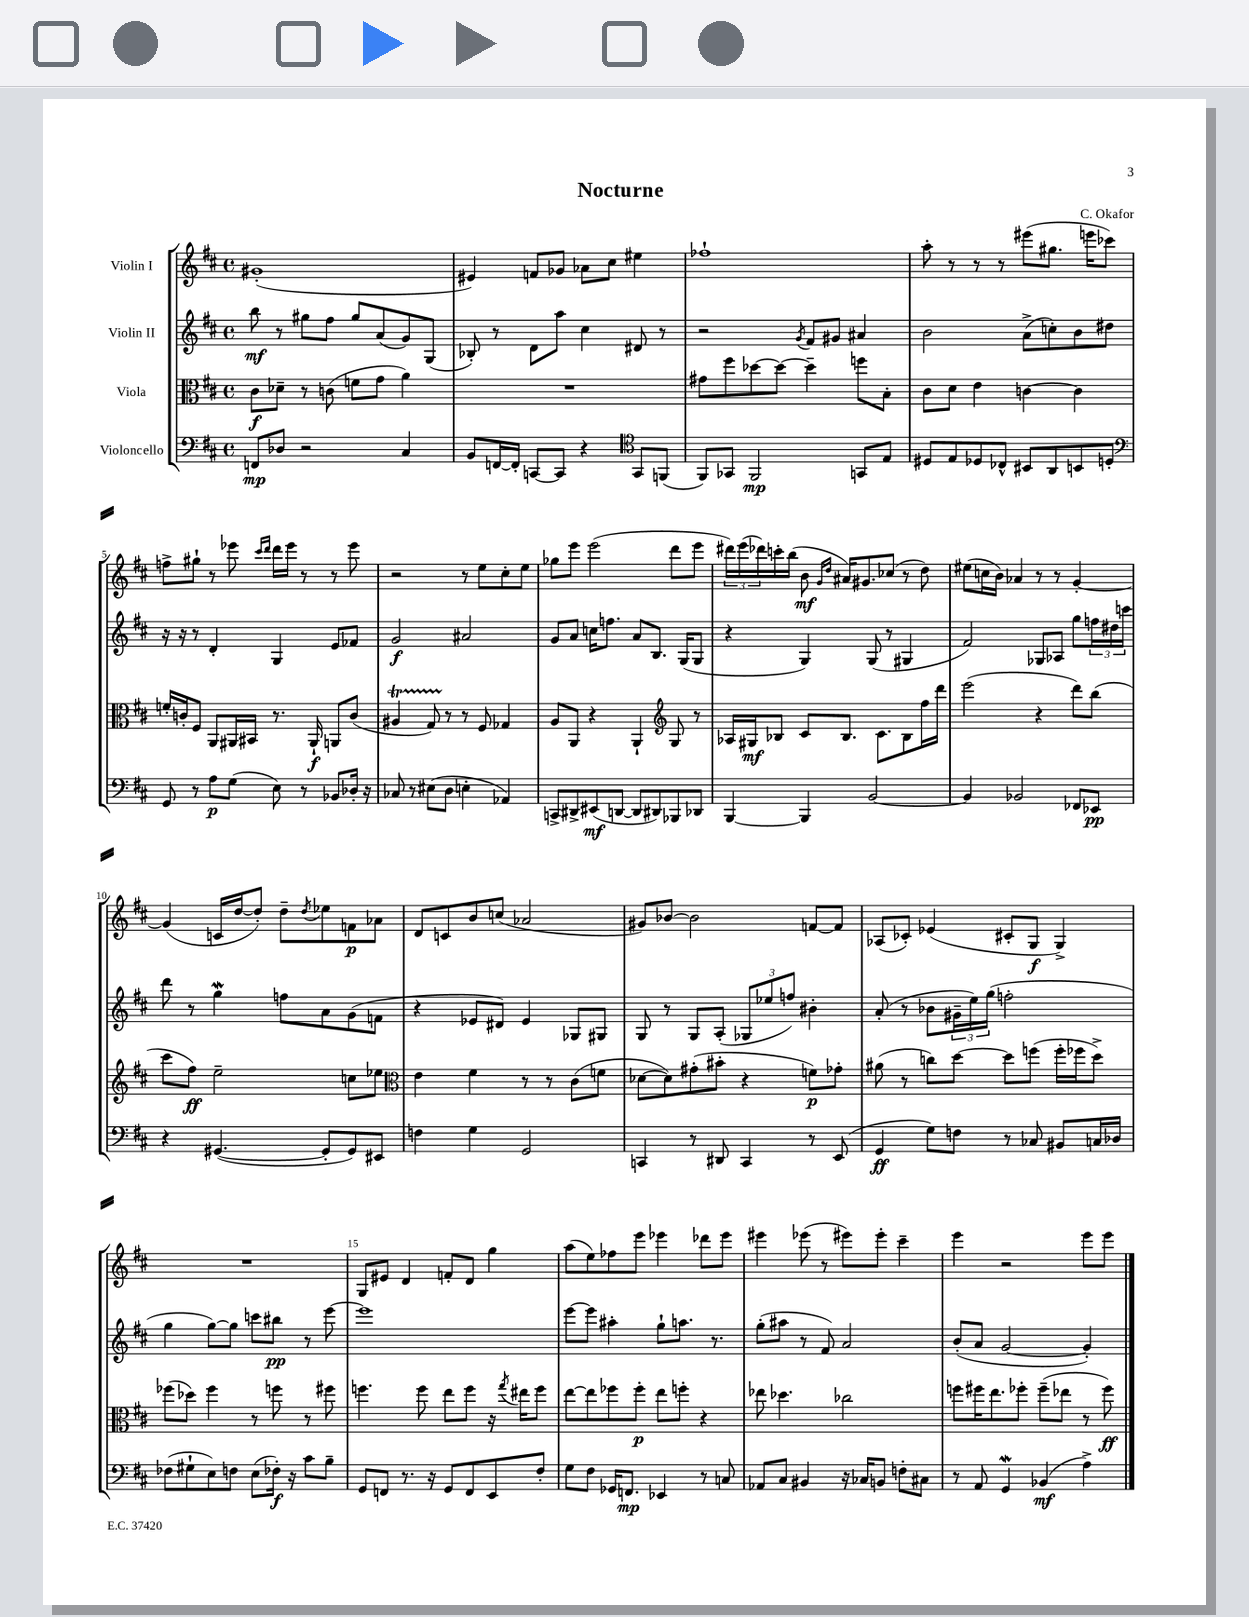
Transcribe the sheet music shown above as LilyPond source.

\header { title = "Nocturne" composer = "C. Okafor" }
<<
\new StaffGroup <<
\new Staff = "s0" \with { instrumentName = "Violin I" } {
    \clef treble \key d \major \defaultTimeSignature \time 4/4
    gis'1-.( |
    eis'4) f'8 ges'8 aes'8 cis''8 eis''4 |
    fes''1-! |
    a''8-. r8 r8 r8 eis'''8( gis''8. e'''16 ces'''8) |
    f''8-> gis''8-! r8 ees'''8 \grace { cis'''16 d'''16 } d'''16 ees'''16 r8 r8 ees'''8 |
    r2 r8 e''8 cis''8-. e''8 |
    ges''8 e'''8 e'''2( d'''8 e'''8 |
    \tuplet 3/2 { dis'''16) e'''16( des'''16) } c'''16-. b''16( b'8\mf \grace { g'16 d''16 } ais'16) gis'8. ces''8( r8 d''8) |
    eis''8( c''16 b'16) aes'4 r8 r8 g'4~-. |
    g'4( c'16 d''16~ d''8-.) d''8-- \acciaccatura { d''8 } ees''8 f'8\p aes'8 |
    d'8 c'8 b'8 c''8( aes'2 |
    gis'8) bes'8~ bes'2 f'8~ f'8 |
    aes8( ces'8-.) ees'4( cis'8-. g8\f g4->) |
    R1 |
    g8 eis'8 d'4 f'8-. d'8 g''4 |
    a''8( e''8) fes''8 e'''8 ees'''4 des'''8 ees'''8 |
    eis'''4 ees'''8( r8 eis'''8) eis'''8-. cis'''4-- |
    e'''4 r2 e'''8 e'''8 \bar "|." |
}
\new Staff = "s1" \with { instrumentName = "Violin II" } {
    \clef treble \key d \major \defaultTimeSignature \time 4/4
    b''8\mf r8 gis''8 fis''8 gis''8 a'8( g'8) g8( |
    bes8-.) r8 d'8 a''8 cis''4 dis'8 r8 |
    r2 \acciaccatura { g'8 } fis'8 gis'8 ais'4 |
    b'2 a'8->( c''8-.) b'8 dis''8 |
    r16 r16 r8 d'4-. g4 e'8 fes'8 |
    g'2\f ais'2 |
    g'8 a'8 c''16 f''8. a'8 b8. g16( g8 |
    r4 g4) g8( r8 gis4 |
    fis'2) ges8 aes8 g''8 \tuplet 3/2 { f''16 dis''16 c'''16 } |
    d'''8 r8 g''4\mordent f''8 a'8 g'8( f'8 |
    r4 ees'8 dis'8) ees'4 ges8 gis8 |
    g8 r8 g8 a8-.( \tuplet 3/2 { ges8 ees''8 f''8) } bis'4-. |
    a'8-.( r8 bes'8 \tuplet 3/2 { gis'16-- e''16) g''16( } f''2-. |
    g''4 g''8~) g''8 c'''8 bis''8\pp r8 e'''8~ |
    e'''1 |
    e'''8~ e'''8 ais''4-. g''8-! a''8. r8. |
    g''8-.( ais''8 r8 fis'8) a'2 |
    b'8-.( a'8 g'2~ g'4-.) \bar "|." |
}
\new Staff = "s2" \with { instrumentName = "Viola" } {
    \clef alto \key d \major \defaultTimeSignature \time 4/4
    cis'8\f des'8-- r8 c'8( f'8 g'8 a'4) |
    R1 |
    gis'8 fis''8 des''8~ des''8~ des''4-- f''8 b8-. |
    cis'8 d'8 e'4 c'4~ c'4 |
    f'16-. c'16-. fis8 a,8 ais,16 bis,16 r8. ais,16-!\f a,8 c'8( |
    ais4\startTrillSpan g8) r8\stopTrillSpan r8 fis8 ges4 |
    a8 a,8 r4 a,4-! \clef treble g8 r8 |
    aes16 gis16\mf bes8 cis'8 bes8. cis'8. bes8 fis''16 d'''16 |
    e'''2( r4 d'''8) b''8( |
    cis'''8 fis''8\ff) e''2-- c''8 ees''8 |
    \clef alto e'4 fis'4 r8 r8 cis'8( f'8 |
    des'8~ des'8) gis'8-.( bis'8-. r4 f'8\p) ges'8-. |
    ais'8( r8 c''8) d''8~ d''8 f''8( f''16-. fes''16 d''8->) |
    fes''8( des''8) fes''4 r8 f''8 r8 fis''8 |
    f''4. f''8 e''8 f''8 r16 \acciaccatura { g''8 } eis''16 f''8 |
    e''8~ e''8 fes''8 fes''8-.\p e''8 f''8-. r4 |
    ees''8 des''4. ces''2 |
    f''8 fis''16 e''8. fes''8-. fes''8--( ees''8 r8 fes''8\ff) \bar "|." |
}
\new Staff = "s3" \with { instrumentName = "Violoncello" } {
    \clef bass \key d \major \defaultTimeSignature \time 4/4
    f,8\mp des8 r2 cis4 |
    b,8 f,16~ f,16-. c,8~ c,8 r4 \clef tenor g,8 f,8( |
    fis,8) ges,8 fis,2\mp g,8 e8 |
    dis8 e8 des8 ces8-^ bis,8 a,8 b,8 d8-. |
    \clef bass g,8 r8 a8\p g8( e8) r8 bes,8 des16-. r16 |
    ces8 r8 eis8( d8 e4-. aes,4) |
    c,8-> dis,8-> eis,8\mf( d,8~ d,8 dis,8) bes,,8 des,8 |
    b,,4~ b,,4 b,2~ |
    b,4 bes,2 fes,8 ees,8\pp |
    r4 gis,4.~( gis,8-. gis,8) eis,8 |
    f4 g4 g,2 |
    c,4 r8 dis,8 c,4 r8 e,8( |
    g,4\ff g8) f8 r8 ces8 bis,8 c16 des16 |
    fes8( gis8-! e8) f8 e8( fes16-.\f) r16 cis'8 b8-- |
    g,8 f,8 r8. r16 g,8 f,8 e,8 fis8-. |
    g8 fis8 ges,16 f,8.\mp ees,4 r8 c8 |
    aes,8 cis8 bis,4 r16 ces16 b,8 f8-. cis8 |
    r8 a,8 g,4\mordent bes,4\mf( a4->) \bar "|." |
}
>>
>>
\layout { \context { \Score \override BarNumber.break-visibility = ##(#f #t #t) barNumberVisibility = #(every-nth-bar-number-visible 5) } }
